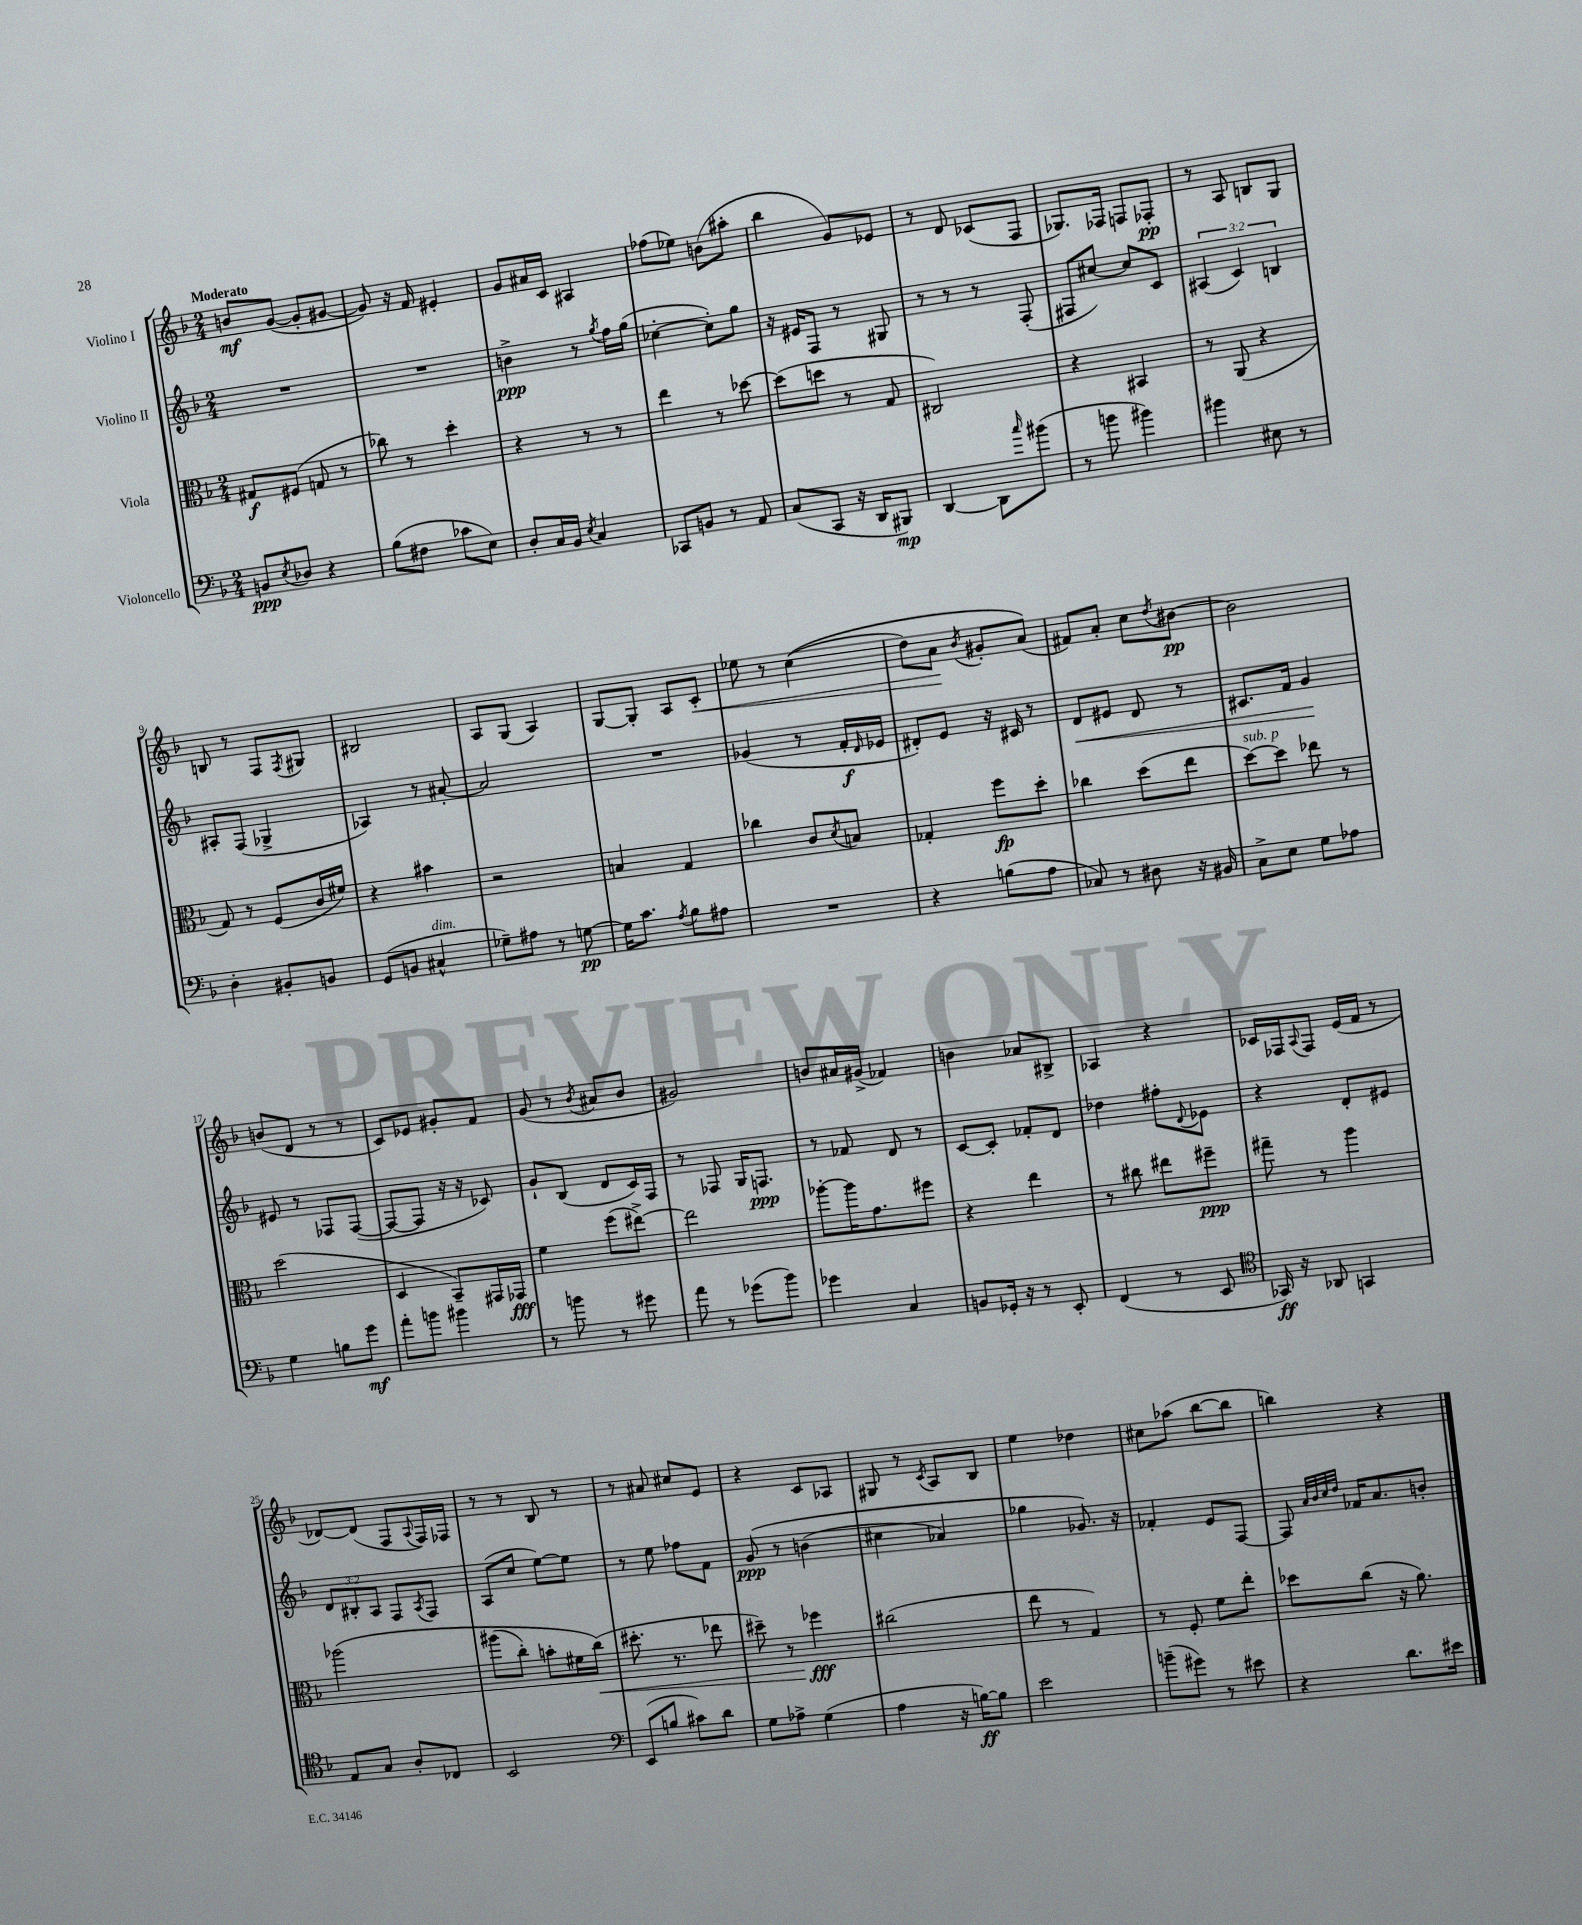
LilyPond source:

<<
\new StaffGroup <<
\new Staff = "s0" \with { instrumentName = "Violino I" } {
    \clef treble \key f \major \numericTimeSignature \time 2/4 \tempo "Moderato"
    b'8\mf g'8~( g'8-. gis'8~ |
    gis'8) r16 f'16 eis'4-. |
    g'8 ais'16 c'16 ais4 |
    fes''8( ees''8) b'8( ais''8-. |
    bes''4 g'8) ees'8 |
    r8 d'8 ces'8( f8 |
    ges8.) fes16 f8 fes8-.\pp |
    r8 a8 b8 g8 |
    b8 r8 f8 \acciaccatura { f8 } gis8 |
    bis2 |
    a8 g8( a4) |
    g8~ g8-. a8 c'8-.\< |
    ees''8 r8 c''4(\( |
    d''8) a'8\! \acciaccatura { bes'8 } gis'8-. a'8(\) |
    fis'8) a'8-. c''8 \acciaccatura { d''8 } bis'8~\pp |
    bis'2 |
    b'8( d'8 r8 r8 |
    c'8) ees'8 gis'8-. f'8 |
    g'8( r8 \acciaccatura { bes'8 } ais'8 bes'8 |
    gis'2) |
    b'8 ais'16 gis'16->( fes'4) |
    b'4 aes'8 bis8-> |
    aes4 r4 |
    ces'16 fes16 \appoggiatura { a8 } fes8 e'16( f'16 r8 |
    des'8~) des'8( f8 \appoggiatura { a8 } f16) fes16 |
    r8 r8 bes8 r8 |
    r8 ais'8 cis''8 e'8 |
    r4 c'8 aes8 |
    gis8 r8 \acciaccatura { c'8 } a8 bes8 |
    e''4 des''4 |
    cis''8 aes''8( bes''8~ bes''8 |
    b''4) r4 \bar "|." |
}
\new Staff = "s1" \with { instrumentName = "Violino II" } {
    \clef treble \key f \major \numericTimeSignature \time 2/4 \override Staff.TupletNumber.text = #tuplet-number::calc-fraction-text
    R2 |
    R2 |
    b'4->\ppp r8 \acciaccatura { g''8 } f''16 g''16( |
    ces''4~-. ces''8-.) g''8 |
    r16 eis'16 f8 r8 gis8 |
    r8 r8 r8 f8-.( |
    fis8 cis''8~) cis''8 c'8 |
    \tuplet 3/2 { ais4( c'4) b4 } |
    ais8-. f8( ges4-> |
    aes4) r8 ais'8~-. |
    ais'2 |
    R2 |
    ges'4( r8 f'16-.\f \grace { d'16 } ees'16 |
    dis'8-.) e'8 r16 cis'16 r8 |
    d'8\< eis'8 d'8 r8 |
    cis'8. f'16 g'4\! |
    eis'8 r8 fes8 fes8~( |
    fes8~ fes8 r16 r16 ces'8) |
    g'8-! bes8( d'8 c'16) f16 |
    r8 fes8 g16 f8.\ppp |
    r8 fes'8 d'8 r8 |
    c'8~ c'8-. fes'8-. d'8 |
    des''4 fis''8-. \appoggiatura { d'8 } ees'8 |
    r4 d'8-. eis'8 |
    \tuplet 3/2 { d'8 bis8-. a8 } f8 \acciaccatura { a8 } f8 |
    a8( c''8 e''8~) e''8 |
    r8 e''8 fes''8 f'8 |
    g'8\ppp\( r8 b'4( |
    cis''4 aes'4) |
    ges''4 ges'8.\) r16 |
    fes'4-. e'8 f8~ |
    f8 \grace { a'32 bes'32 c''32 d''32 } fes'16 a'8. b'8-. \bar "|." |
}
\new Staff = "s2" \with { instrumentName = "Viola" } {
    \clef alto \key f \major \numericTimeSignature \time 2/4
    gis8\f fis8( g8 r8 |
    ces''8) r8 d''4-. |
    r4 r8 r8 |
    e''4 r8 des''8~ |
    des''8( d''8 r8 g8 |
    cis2) |
    r4 bis,4 |
    r8 a,8( r4 |
    g8) r8 f8( c'16 fis'16) |
    r4 bis'4 |
    r2 |
    b4 g4 |
    ces''4 c'8 \acciaccatura { d'8 } b8 |
    ges4-. f''8\fp d''8-. |
    ces''4 d''8( e''8 |
    d''8~^\markup { \italic "sub. p" }) d''8 ees''8 r8 |
    d''2( |
    d4 bes,8--) gis,16 ges,16\fff |
    f'4 f''8( eis''8~->) |
    eis''2 |
    aes''8~-. aes''16 g'8. fis''8 |
    r4 e''4 |
    r8 cis''8 eis''8 fis''8--\ppp |
    gis''8-- r8 a''4 |
    aes''2\( |
    ais''8( c''8-.) b'8-. fis'16 c''16\<(\) |
    dis''8.-. r8. ees''8 |
    dis''8--) r8 fes''4\fff\! |
    cis''2( |
    e''8 r8 g4) |
    r8 f8-. f'8 e''8-. |
    des''8 c''8( r16 a'8.) \bar "|." |
}
\new Staff = "s3" \with { instrumentName = "Violoncello" } {
    \clef bass \key f \major \numericTimeSignature \time 2/4
    b,8\ppp \acciaccatura { e8 } des8 r4 |
    bes8( fis8 ces'8 e8) |
    d8-. c16 bes,16 \acciaccatura { e8 } c4 |
    ces,8 b,8 r8 a,8 |
    c8( c,8 r16 d,16 bis,,8\mp) |
    d,4~ d,8 \grace { c''16 } bis'8( |
    r8 b'8 bis'4) |
    bis'4 eis8 r8 |
    d4-. bis,8-. b,8 |
    g,8( b,8 cis4-^^\markup { \italic "dim." } |
    ges8--) ais8 r8 g8~\pp |
    g16 c'8. \acciaccatura { a8 } bes8 ais8 |
    R2 |
    r4 b8( a8 |
    ces8) r8 dis8 r16 bis,16 |
    c8-> e8 g8 aes8 |
    g4 b8 g'8\mf |
    a'8-. b'8 bis'4 |
    r8 b'8 r8 gis'8 |
    a'8 r8 ges'8( bes'8) |
    ges'4 c4 |
    b,8 ges,16-. r16 r8 e,8-. |
    f,4( r8 e,8 |
    \clef tenor ges,16\ff) r16 aes,8 g,4 |
    e8 g8 a8-. ces8 |
    bes,2 |
    \clef bass e,8( b8 cis'8) d'8 |
    g8 aes8-> g4( |
    a4 r16 b16~\ff) b8 |
    e'2 |
    b'8--( gis'8) r8 eis'8 |
    r4 d'8. eis'16 \bar "|." |
}
>>
>>
